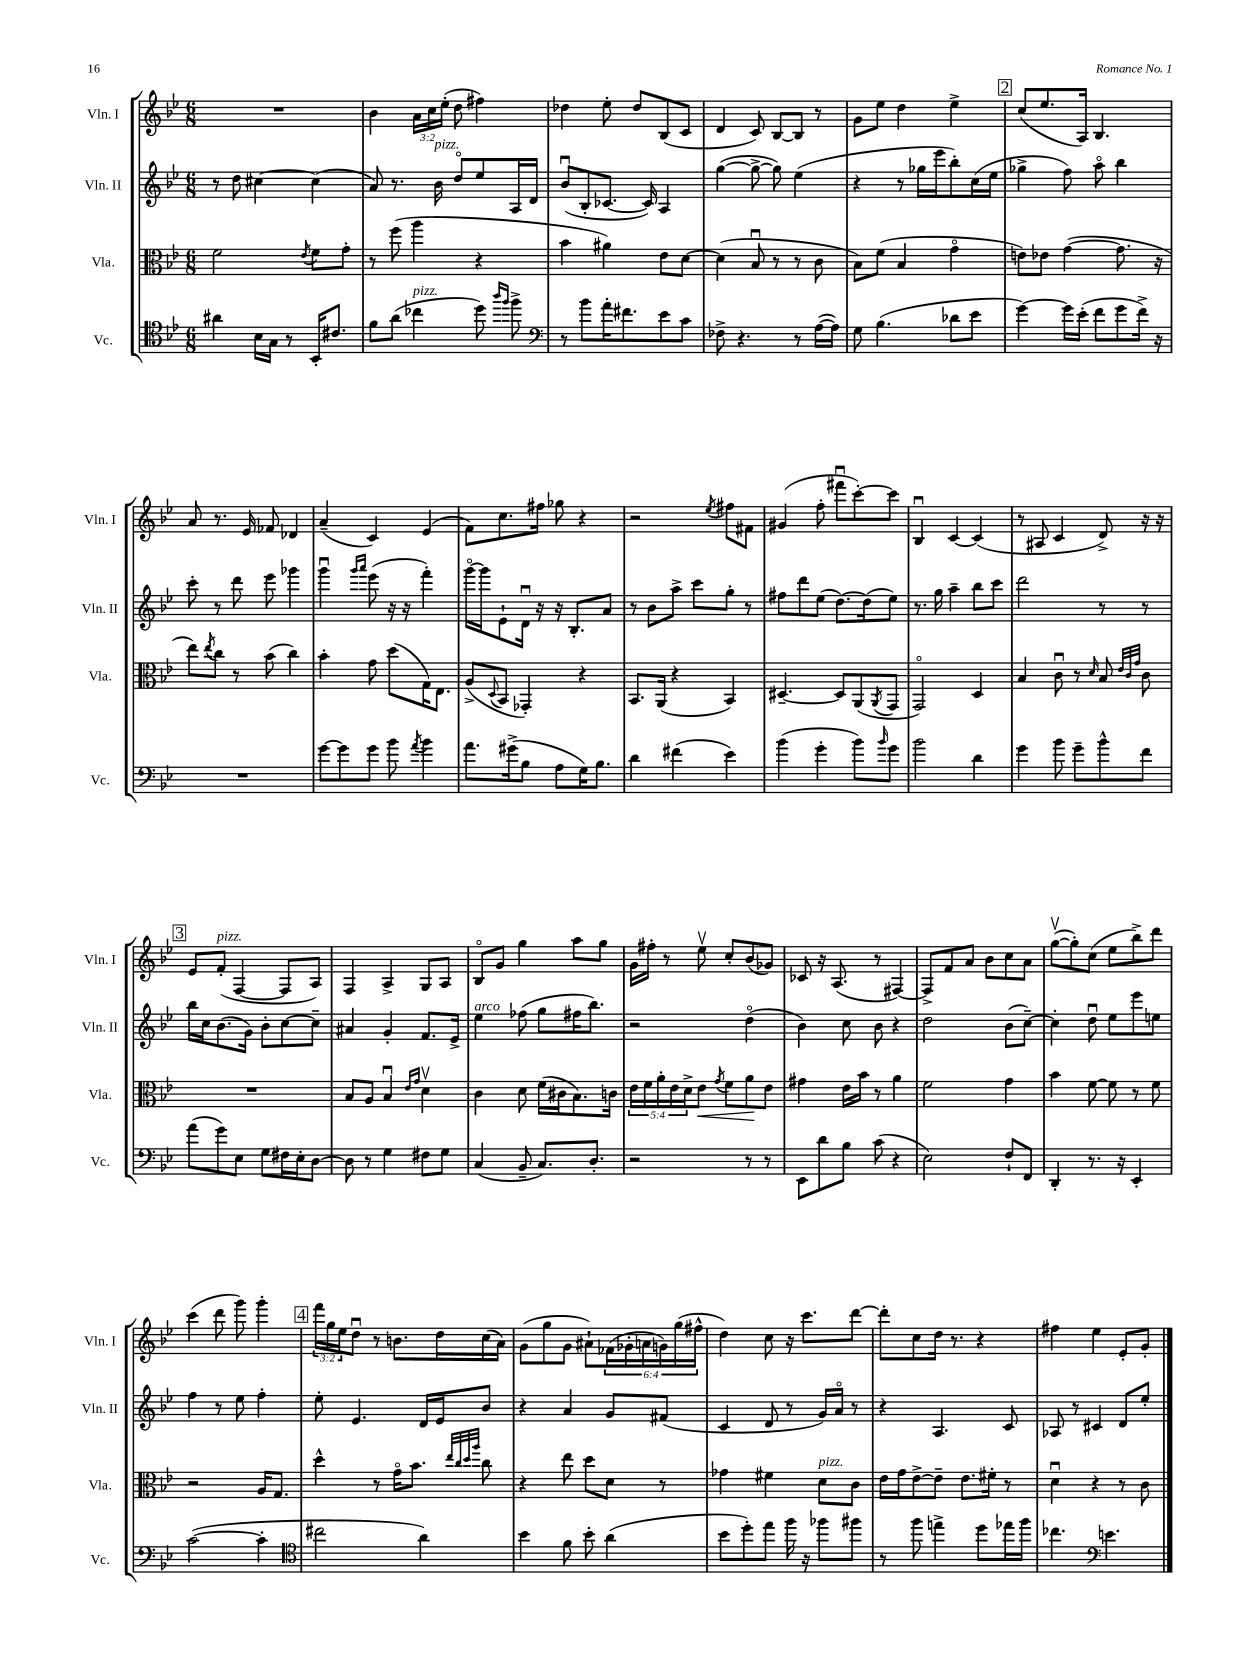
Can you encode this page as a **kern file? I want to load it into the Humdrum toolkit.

**kern	**kern	**kern	**kern
*staff4	*staff3	*staff2	*staff1
*clefC4	*clefC3	*clefG2	*clefG2
*k[b-e-]	*k[b-e-]	*k[b-e-]	*k[b-e-]
*M6/8	*M6/8	*M6/8	*M6/8
4a#	2f	8r	2.r
.	.	8dd	.
16B-	.	[4cc#	.
16G	.	.	.
8r	.	.	.
.	8qe-	.	.
16BB-'	8f	(4cc#]	.
8.c#	.	.	.
.	8g'	.	.
=	=	=	=
8f	8r	8a)	4b-
(8a	(8ff	8.r	.
4cc-	4aa	.	24a
.	.	.	24cc
.	.	16b-	.
.	.	.	(24ee-'
.	.	8ddo	8dd
8dd)	4r	8ee-	4ff#)
16qqaa	.	.	.
16qqff	.	.	.
8ff^	.	16A	.
.	.	16d	.
=	=	=	=
*clefF4	*	*	*
8r	4b-	(8b-u	4dd-
8b-	.	8B-'	.
16a'	4a#)	[8.c-	8ee-'
8.f#	.	.	.
.	.	.	8dd-
.	.	16c-])	.
8e-	8e-	4A	(8B-
8c	[8d	.	8c
=	=	=	=
8F-^	(4d]	([4gg	4d
4.r	.	.	.
.	8B-u	8gg^_	8c)
.	8r	8gg])	[8B-
8r	8r	(4ee-	8B-]
([16A	8c	.	8r
16A])	.	.	.
=	=	=	=
8G	8B-)	4r	8g
(4.B-	(8f	.	8ee-
.	4B-	8r	4dd
.	.	16gg-	.
.	.	16eee-	.
8d-	4go	8bb-')	4ee-^
8e-	.	(16cc	.
.	.	16ee-	.
=	=	=	=
[4g)	8e)	4gg-^	(8cc
.	8e-	.	8.ee-
16g]	([4g	8ff)	.
(16e-'	.	.	16A)
8f	.	8aao	4.B-
8g	8.g]	4bb-	.
16f^)	.	.	.
16r	16r	.	.
=	=	=	=
2.r	8ee-)	8ccc'	8a
.	8qee-	.	.
.	8cc	8r	8.r
.	8r	8ddd	.
.	.	.	16e-
.	(8b-	8eee-	8f-
.	4cc)	4ggg-	4d-
=	=	=	=
[8g	4b-'	4gggu	(4a~
8g]	.	.	.
.	.	16qqggg	.
.	.	16qqaaa	.
8g	8g	(8eee-	4c)
8b-	(8dd	16r	.
.	.	16r	.
8qa	.	.	.
4b-	16G)	4fff')	(4e-
.	8.E-	.	.
=	=	=	=
8.a	(8A^	[16gggo	8f)
.	.	16ggg]	.
.	8qqD	.	.
.	8BB-	8e-`	8.cc
(16g#^	.	.	.
8B-	4GG-')	16du	.
.	.	16r	16ff#
8A	.	16r	8gg-
.	.	8.B-'	.
16G)	4r	.	4r
8.B-	.	.	.
.	.	8a	.
=	=	=	=
4d	8.BB-	8r	2r
.	.	8b-	.
.	(16AA	.	.
(4f#	4r	8aa^	.
.	.	8ccc	.
.	.	.	8qee-
4e-)	4BB-)	8gg'	8ff#
.	.	8r	8f#
=	=	=	=
(4b-	[4.D#~	8ff#	(4g#
.	.	8ddd	.
4g'	.	(8ee-	8ff'
.	8D#]	[8.dd)	8fff#u
8b-)	(8AA	.	[8ccc')
.	.	(16dd]	.
16qqb-	8qAA	.	.
8g	8GG	8ee-)	8ccc]
=	=	=	=
2b-	2GGo)	8.r	4B-u
.	.	16gg	.
.	.	4aa~	[4c
4d	4D	8bb-	(4c]
.	.	8ccc	.
=	=	=	=
4g	4B-	2ddd	8r
.	.	.	8A#
8b-	8cu	.	4c
8g~	8r	.	.
.	16qqd	.	.
8b-^^	8B-	8r	8d^)
.	32qqe-	.	.
.	32qqc	.	.
.	32qqg	.	.
8f	8c	8r	16r
.	.	.	16r
=	=	=	=
(8a	2.r	16bb-	8e-
.	.	16cc	.
8g)	.	(8.b-	(8f'
8E-	.	.	[4F
.	.	16g)	.
8G	.	8b-'	.
16F#	.	[8cc	8F]
16E-'	.	.	.
[8D	.	8cc~]	8A)
=	=	=	=
8D]	8B-	4a#	4F
8r	8A	.	.
4G	4B-u	4g'	4A^
.	16qqe-	.	.
.	16qqg	.	.
8F#	4dv	8.f	8G
8G	.	.	8A
.	.	16e-^	.
=	=	=	=
(4C	4c	4ee-	8B-o
.	.	.	8g
8BB-~	8d	(8ff-	4gg
8.C)	(16f	8gg	.
.	16c#	.	.
.	8.B-)	16ff#	8aa
8.D'	.	8.bb-)	.
.	.	.	8gg
.	16c	.	.
=	=	=	=
2r	20e-	2r	16g
.	20f	.	.
.	.	.	16ff#'
.	20a'	.	.
.	.	.	8r
.	20e-	.	.
.	20d^	.	.
.	8e-	.	8ee-v
.	8qg	.	.
.	8f	.	8cc'
8r	8a	(4ddo	(8b-
8r	8e-	.	8g-)
=	=	=	=
8EE-	4g#	4b-)	8c-
8d	.	.	16r
.	.	.	(8.A
8B-	16e-	8cc	.
.	16b-	.	.
(8c	8r	8b-	8r
4r	4a	4r	[4F#)
=	=	=	=
2E-)	2f	2dd	8F#^]
.	.	.	8f
.	.	.	8a
.	.	.	8b-
8F`	4g	(8b-	8cc
8FF	.	[8cc~)	8a
=	=	=	=
4DD'	4b-	4cc']	([8ggv
.	.	.	8gg'])
8.r	[8f	8ddu	(8cc
.	8f]	8ee-	8ee-
16r	.	.	.
4EE-'	8r	8eee-	8bb-^)
.	8f	8ee	8ddd
=	=	=	=
([2c	2r	4ff	(4ccc
.	.	8r	8ddd
.	.	8ee-	8ggg)
4c']	16A	4ff'	4ggg'
.	8.G	.	.
=	=	=	=
*clefC4	*	*	*
2cc#	4dd^^	8ee-'	24fff
.	.	.	24gg
.	.	.	24ee-
.	.	4.e-	8ddu
.	8r	.	8r
.	16go	.	8.b
.	8.b-	.	.
4a)	.	16d	.
.	.	16e-	16dd
.	32qqee-	.	.
.	32qqcc	.	.
.	32qqdd	.	.
.	32qqaa	.	.
.	8cc	8b-	(16cc
.	.	.	16a)
=	=	=	=
4b-	4r	4r	(8g
.	.	.	8gg
8f	8ee-	4a	8g
8b-'	8dd	.	8a#`)
(4a	8d	8g	(24f-
.	.	.	24g-'
.	.	.	24a
.	8r	(8f#	24g)
.	.	.	(24gg
.	.	.	24ff#^^
=	=	=	=
8b-	4g-	4c	4dd)
8dd')	.	.	.
8ee-	4f#	8d	8cc
16ff	.	8r	16r
16r	.	.	8.ccc
8ff-	8d	16g)	.
.	.	16ao	.
8ff#	8c	8r	[8ddd
=	=	=	=
8r	16e-	4r	8ddd']
.	16g	.	.
8ff	[8e-^	.	8cc
4ee^	8e-~]	4.A	16dd
.	.	.	8.r
.	8.e-	.	.
8dd	.	.	4r
.	16f#'	.	.
16ee-	8r	8c	.
16ff	.	.	.
=	=	=	=
4.cc-	4du	8A-	4ff#
.	.	8r	.
.	4r	4c#	4ee-
*clefF4	*	*	*
4.e	.	.	.
.	8r	8d	8e-'
.	8c	8ee-'	8g'
==	==	==	==
*-	*-	*-	*-
